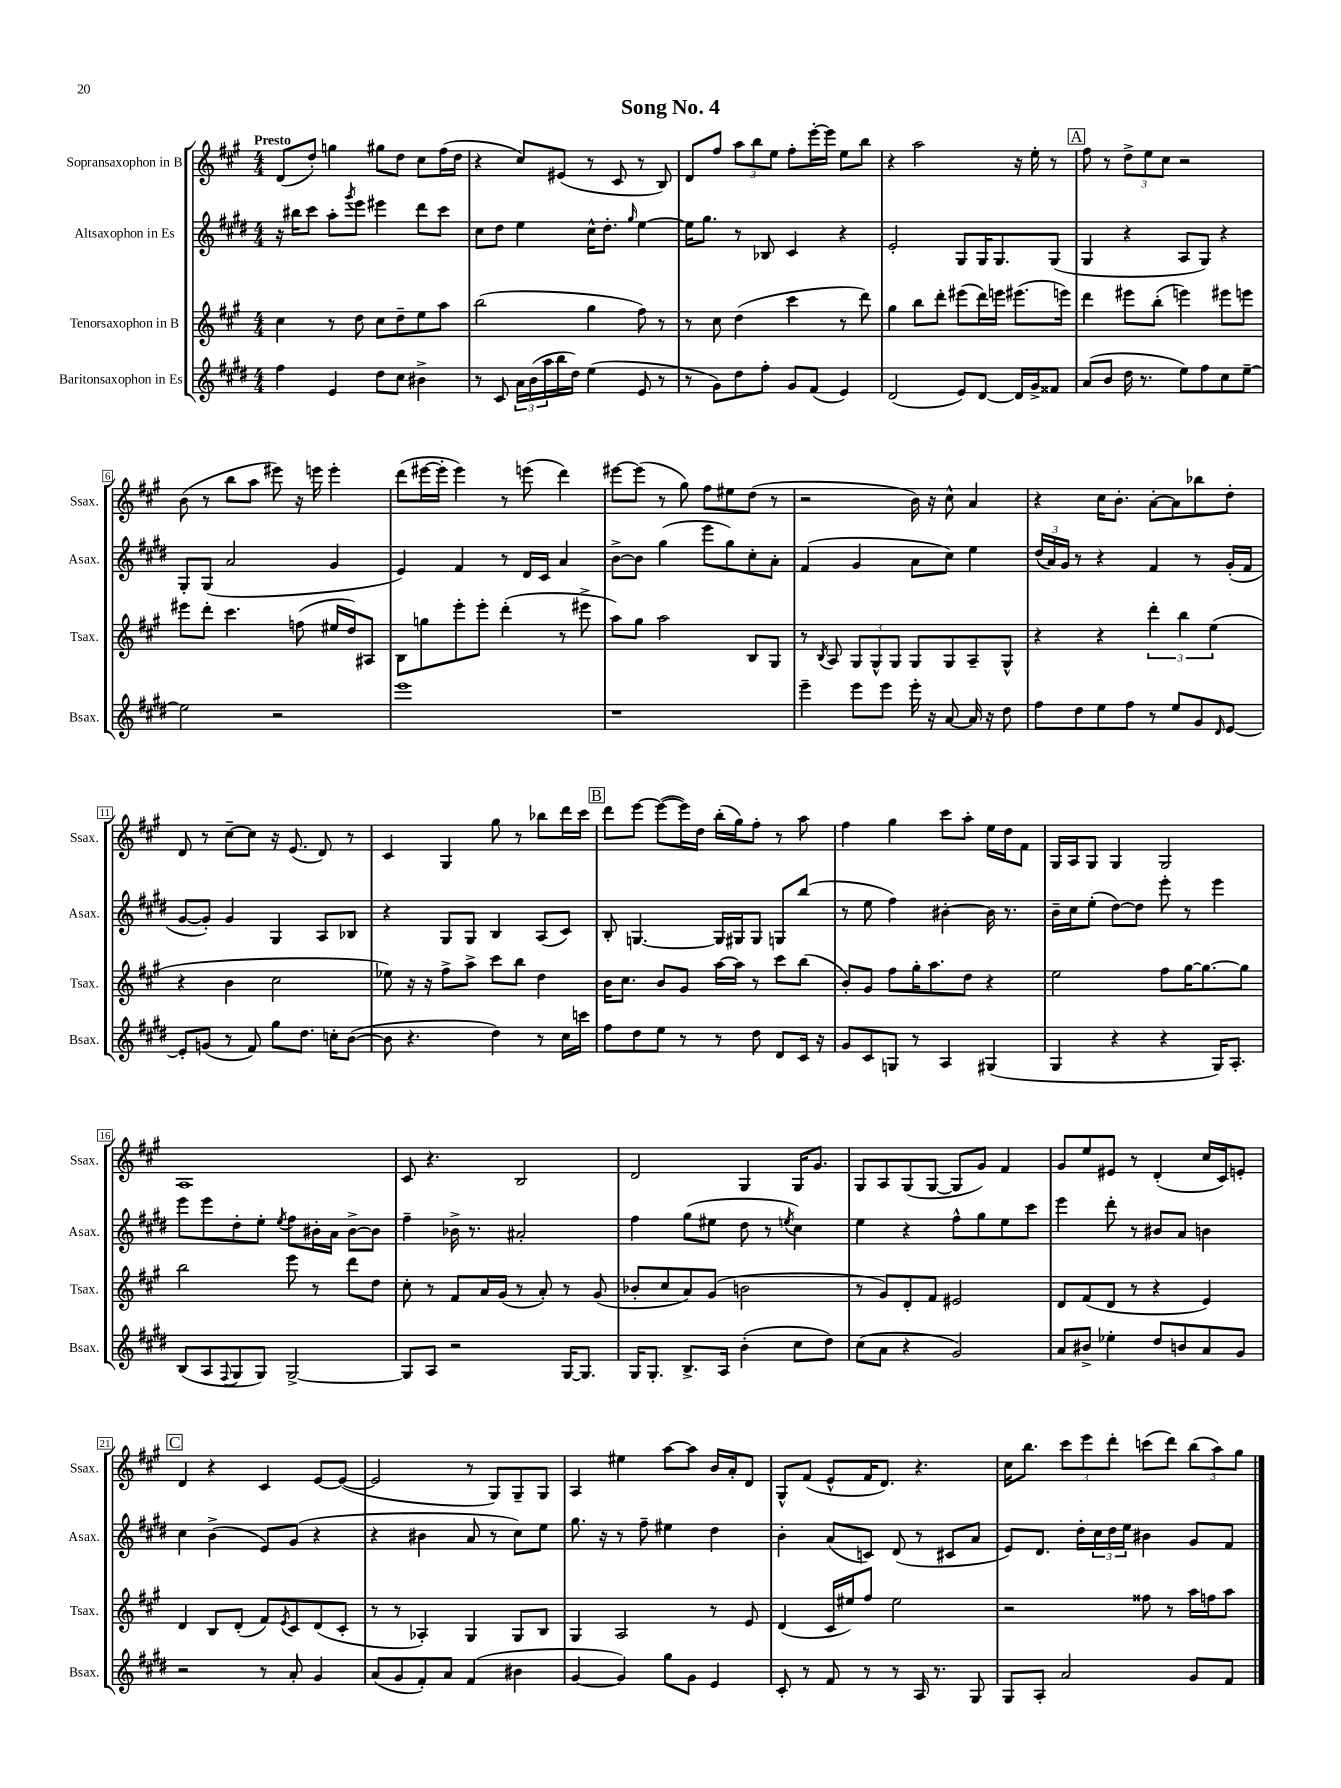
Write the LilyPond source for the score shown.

\header { title = "Song No. 4" }
<<
\new StaffGroup <<
\new Staff = "s0" \with { instrumentName = "Sopransaxophon in B" shortInstrumentName = "Ssax." } {
    \clef treble \key a \major \numericTimeSignature \time 4/4 \tempo "Presto"
    d'8( d''8-.) g''4 gis''8 d''8 cis''8 fis''16( d''16 |
    r4 cis''8) eis'8( r8 cis'8 r8 b8) |
    d'8 fis''8 \tuplet 3/2 { a''8 b''8 e''8 } fis''8-. e'''16~-. e'''16 e''8 b''8 |
    r4 a''2 r16 e''16-. r8 |
    \mark \markup { \box "A" } fis''8 r8 \tuplet 3/2 { d''8-> e''8 cis''8 } r2 |
    b'8( r8 b''8 a''8 eis'''8) r16 e'''16 e'''4-. |
    d'''8( eis'''16~ eis'''16-. eis'''4) r8 e'''8( d'''4) |
    eis'''8~ eis'''8( r8 gis''8) fis''8 eis''8 d''8( r8 |
    r2 b'16) r16 cis''8-^ a'4 |
    r4 cis''16 b'8.-. a'8~-. a'8 bes''8 d''8-. |
    d'8 r8 cis''8~-- cis''8 r16 e'8.( d'8) r8 |
    cis'4 gis4 gis''8 r8 bes''8 d'''16 cis'''16 |
    \mark \markup { \box "B" } d'''8 e'''8~ e'''8~( e'''16) d''16 b''16-.( gis''16) fis''8-. r8 a''8 |
    fis''4 gis''4 cis'''8 a''8-. e''16 d''16 fis'8 |
    gis16 a16 gis8 gis4 gis2 |
    a1 |
    cis'8 r4. b2 |
    d'2 gis4 gis16 gis'8. |
    gis8 a8 gis8( gis8~ gis8 gis'8) fis'4 |
    gis'8 e''8 eis'8 r8 d'4-.( cis''16 cis'16) e'8-. |
    \mark \markup { \box "C" } d'4 r4 cis'4 e'8~ e'8~( |
    e'2 r8 gis8) gis8-- gis8 |
    a4 eis''4 a''8~ a''8 b'16 a'16-. d'8 |
    gis8-^ fis'8( e'8-^ fis'16 d'8.) r4. |
    cis''16 b''8. \tuplet 3/2 { cis'''8 e'''8 d'''8-. } c'''8( d'''8) \tuplet 3/2 { b''8( a''8) gis''8 } \bar "|." |
}
\new Staff = "s1" \with { instrumentName = "Altsaxophon in Es" shortInstrumentName = "Asax." } {
    \clef treble \key e \major \numericTimeSignature \time 4/4
    r16 bis''16 cis'''8 a''8-. \acciaccatura { gis'''8 } e'''8 eis'''4 dis'''8 cis'''8 |
    cis''8 dis''8 e''4 cis''16-^ dis''8.-. \grace { gis''16 } e''4~ |
    e''16 gis''8. r8 bes8 cis'4 r4 |
    e'2-. gis8 gis16 gis8. gis8( |
    \mark \markup { \box "A" } gis4 r4 a8 gis8) r4 |
    gis8-. gis8( a'2 gis'4 |
    e'4) fis'4 r8 dis'16 cis'16 a'4 |
    b'8~-> b'8 gis''4( e'''8 gis''8) cis''8-. a'8-. |
    fis'4( gis'4 a'8 cis''8) e''4 |
    \tuplet 3/2 { dis''16( a'16) gis'16 } r8 r4 fis'4 r8 gis'16-.( fis'16 |
    gis'8~ gis'8-.) gis'4 gis4 a8 bes8 |
    r4 gis8 gis8 b4 a8( cis'8) |
    \mark \markup { \box "B" } b8-. g4.~ g16 gis16 gis8 g8 b''8( |
    r8 e''8 fis''4) bis'4~-. bis'16 r8. |
    b'16-- cis''16 e''8-.( dis''8~) dis''8 e'''8-. r8 e'''4 |
    e'''8 e'''8 dis''8-. e''8-. \acciaccatura { e''8 } fis''8 bis'16-. a'16 bis'8~-> bis'8 |
    fis''4-- bes'16-> r8. ais'2-. |
    fis''4 gis''8( eis''8 dis''8 r8 \acciaccatura { e''8 } cis''4) |
    e''4 r4 fis''8-^ gis''8 e''8 cis'''8 |
    e'''4 dis'''8-. r8 bis'8 a'8 b'4 |
    \mark \markup { \box "C" } cis''4 b'4->( e'8) gis'8( r4 |
    r4 bis'4 a'8 r8 cis''8) e''8 |
    gis''8. r16 r8 fis''8-- eis''4 dis''4 |
    b'4-. a'8( c'8) dis'8( r8 cis'8 a'8 |
    e'8) dis'8. dis''16-. \tuplet 3/2 { cis''16 dis''16 e''16 } bis'4 gis'8 fis'8 \bar "|." |
}
\new Staff = "s2" \with { instrumentName = "Tenorsaxophon in B" shortInstrumentName = "Tsax." } {
    \clef treble \key a \major \numericTimeSignature \time 4/4
    cis''4 r8 d''8 cis''8 d''8-- e''8 a''8 |
    b''2( gis''4 fis''8) r8 |
    r8 cis''8 d''4( cis'''4 r8 d'''8) |
    gis''4 b''8 d'''8-. eis'''8( d'''16) e'''16 eis'''8.( e'''16) |
    \mark \markup { \box "A" } d'''4 eis'''8 b''8-.( e'''4) eis'''8 e'''8 |
    eis'''8 d'''8-. cis'''4. f''8( eis''16 d''16) ais8 |
    b8 g''8 e'''8-. e'''8-. d'''4-.( r8 eis'''8-> |
    a''8) gis''8 a''2 b8 gis8 |
    r8 \acciaccatura { b8 } a8 \tuplet 3/2 { gis8 gis8-^ gis8 } gis8 gis8 a8-- gis8-^ |
    r4 r4 \tuplet 3/2 { d'''4-. b''4 e''4( } |
    r4 b'4 cis''2 |
    ees''8) r16 r16 fis''8-> a''8-> cis'''8 b''8 d''4 |
    \mark \markup { \box "B" } b'16 cis''8. b'8 gis'8 a''16~ a''16 r8 cis'''8 b''8( |
    b'8-.) gis'8 fis''8 gis''16-. a''8. d''8 r4 |
    e''2 fis''8 gis''16~ gis''8.~ gis''8 |
    b''2 e'''8 r8 d'''8 d''8 |
    cis''8-. r8 fis'8 a'16 gis'16( r8 a'8-.) r8 gis'8( |
    bes'8-. cis''8 a'8) gis'8( b'2 |
    r8 gis'8) d'8-. fis'8 eis'2 |
    d'8 fis'8( d'8 r8 r4 e'4) |
    \mark \markup { \box "C" } d'4 b8 d'8-.( fis'8) \acciaccatura { e'8 } cis'8 d'8( cis'8-. |
    r8 r8 aes4-.) gis4 gis8 b8 |
    gis4 a2 r8 e'8 |
    d'4( cis'16 eis''16) fis''8 eis''2 |
    r2 fisis''8 r8 a''16 f''16 a''8 \bar "|." |
}
\new Staff = "s3" \with { instrumentName = "Baritonsaxophon in Es" shortInstrumentName = "Bsax." } {
    \clef treble \key e \major \numericTimeSignature \time 4/4
    fis''4 e'4 dis''8 cis''8 bis'4-> |
    r8 cis'8 \tuplet 3/2 { a'16 b'16( a''16 } b''16 dis''16) e''4( e'8 r8 |
    r8 gis'8) dis''8 fis''8-. gis'8 fis'8( e'4) |
    dis'2( e'8) dis'8~ dis'16 gis'16-> fisis'8 |
    \mark \markup { \box "A" } a'8( b'8 dis''16 r8. e''8) fis''8 cis''8 e''8~-- |
    e''2 r2 |
    e'''1 |
    r1 |
    e'''4-- e'''8 e'''8 e'''16-. r16 a'8~ a'16 r16 dis''8 |
    fis''8 dis''8 e''8 fis''8 r8 e''8 gis'8 \grace { dis'16 } e'8~ |
    e'8-. g'8( r8 fis'8) gis''8 dis''8. c''16-. b'8~( |
    b'8 r4. dis''4) r8 cis''16 c'''16 |
    \mark \markup { \box "B" } fis''8 dis''8 e''8 r8 r8 dis''8 dis'8 cis'16 r16 |
    gis'8 cis'8 g8 r8 a4 gis4( |
    gis4 r4 r4 gis16) a8.-. |
    b8( a8 \appoggiatura { fis8 } gis8 gis8) gis2~-> |
    gis8 a8 r2 gis16~ gis8. |
    gis16 gis8.-. b8.-> a16 b'4-.( cis''8 dis''8) |
    cis''8( a'8 r4 gis'2) |
    a'8 bis'8-> ees''4-. dis''8 b'8 a'8 gis'8 |
    \mark \markup { \box "C" } r2 r8 a'8-. gis'4 |
    a'8( gis'8 fis'8-.) a'8 fis'4( bis'4 |
    gis'4~ gis'4) gis''8 gis'8 e'4 |
    cis'8-. r8 fis'8 r8 r8 a16 r8. gis8 |
    gis8 a8-. a'2 gis'8 fis'8 \bar "|." |
}
>>
>>
\layout { \context { \Score \override BarNumber.stencil = #(make-stencil-boxer 0.1 0.3 ly:text-interface::print) } }
